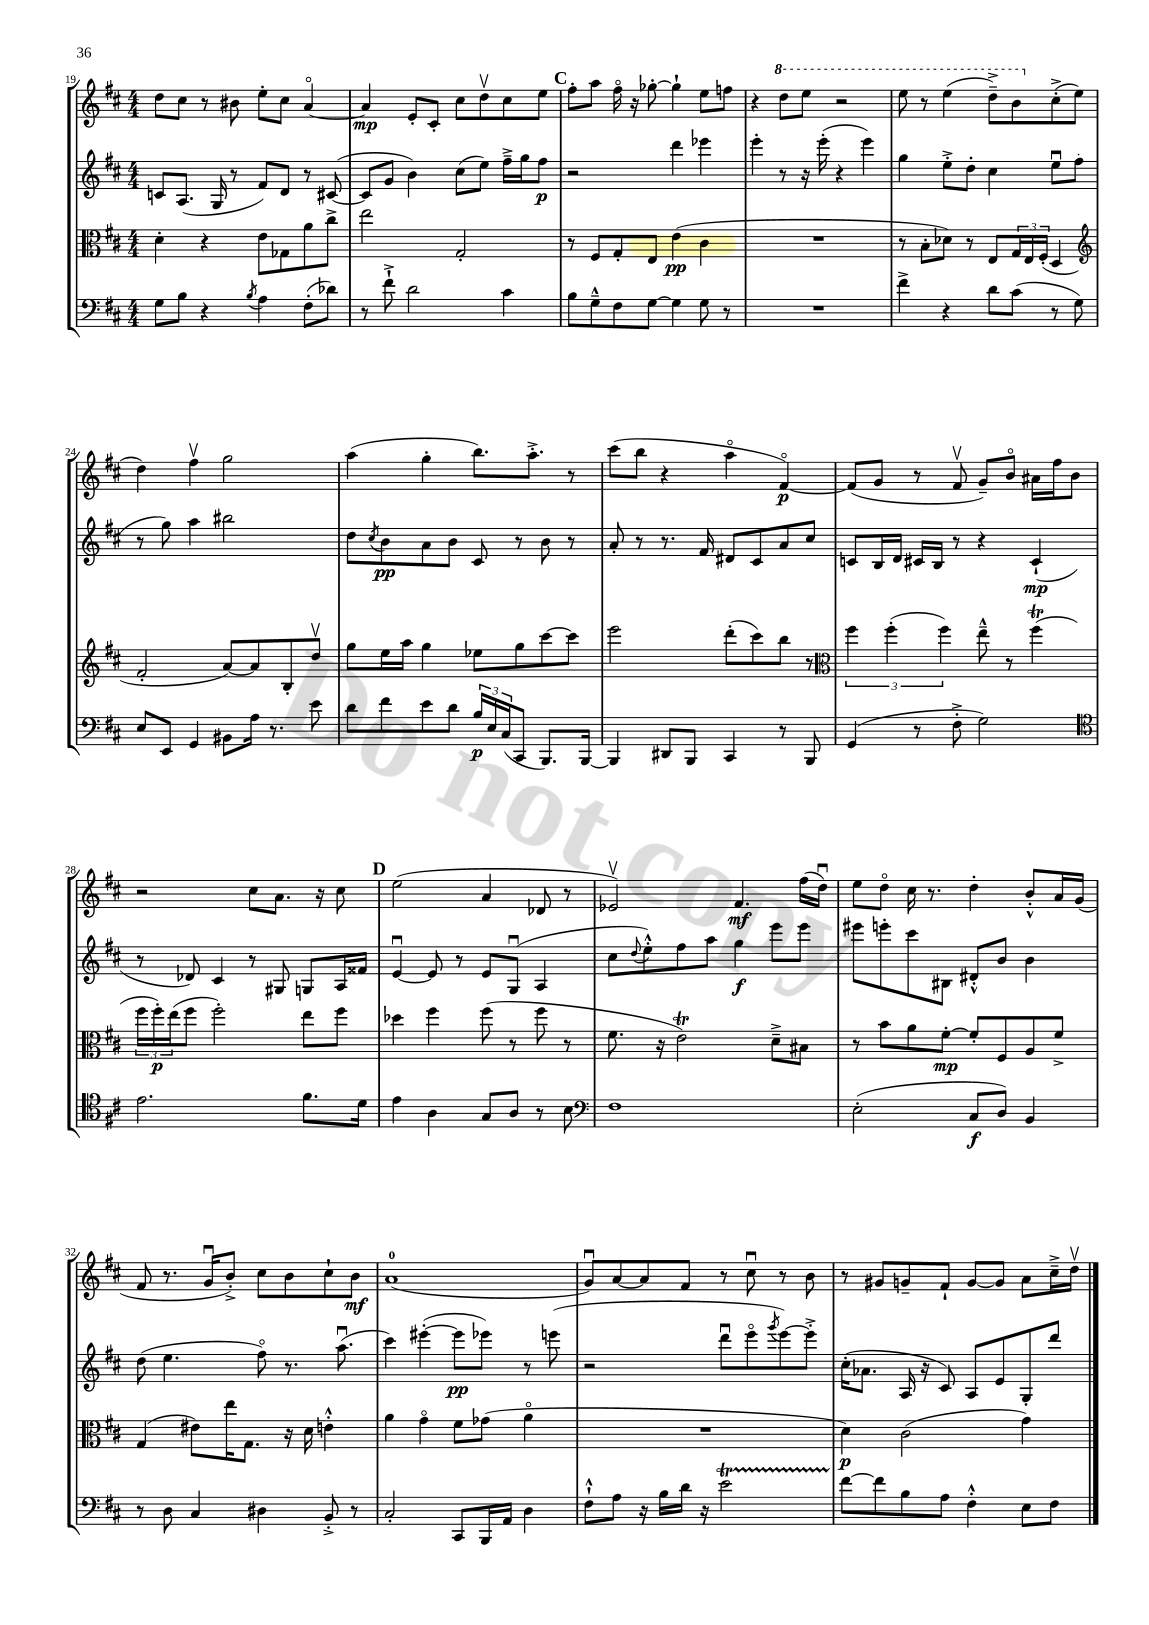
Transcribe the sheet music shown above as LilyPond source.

<<
\new StaffGroup <<
\new Staff = "s0" {
    \clef treble \key d \major \numericTimeSignature \time 4/4
    d''8 cis''8 r8 bis'8 e''8-. cis''8 a'4~\flageolet |
    a'4\mp e'8-. cis'8-. cis''8 d''8\upbow cis''8 e''8 |
    \mark \markup { \bold "C" } fis''8-. a''8 fis''16\flageolet r16 ges''8~-. ges''4-! e''8 f''8 |
    r4 \ottava #1 d'''8 e'''8 r2 |
    e'''8 r8 e'''4( d'''8--->) b''8 \ottava #0 cis''8-.->( e''8 |
    d''4) fis''4\upbow g''2 |
    a''4( g''4-. b''8.) a''8.-.-> r8 |
    cis'''8( b''8 r4 a''4\flageolet fis'4~\flageolet\p) |
    fis'8( g'8 r8 fis'8\upbow g'8--) b'8\flageolet ais'16 fis''16 b'8 |
    r2 cis''8 a'8. r16 cis''8 |
    \mark \markup { \bold "D" } e''2( a'4 des'8 r8 |
    ees'2\upbow) fis'4.\mf fis''16( d''16\downbow) |
    e''8 d''8\flageolet cis''16 r8. d''4-. b'8-.-^ a'16 g'16( |
    fis'8 r8. g'16\downbow b'8-.->) cis''8 b'8 cis''8-! b'8\mf |
    a'1-0( |
    g'8\downbow) a'8~ a'8 fis'8 r8 cis''8\downbow r8 b'8 |
    r8 gis'8 g'8-- fis'8-! g'8~ g'8 a'8 cis''16---> d''16\upbow \bar "|." |
}
\new Staff = "s1" {
    \clef treble \key d \major \numericTimeSignature \time 4/4
    c'8 a8.( g16 r8 fis'8) d'8 r8 cis'8~( |
    cis'8 g'8 b'4) cis''8( e''8) fis''16---> g''16 fis''8\p |
    \mark \markup { \bold "C" } r2 d'''4 ees'''4 |
    e'''4-. r8 r16 e'''16-.( r4 e'''4) |
    g''4 e''8-.-> d''8-. cis''4 e''8\downbow fis''8( |
    r8 g''8) a''4 bis''2 |
    d''8 \acciaccatura { cis''8 } b'8\pp a'8 b'8 cis'8 r8 b'8 r8 |
    a'8-. r8 r8. fis'16 dis'8 cis'8 a'8 cis''8 |
    c'8 b16 d'16 cis'16 b16 r8 r4 cis'4-!\mp( |
    r8 des'8) cis'4 r8 gis8 g8 a16 fisis'16 |
    \mark \markup { \bold "D" } e'4~\downbow e'8 r8 e'8 g8\downbow( a4 |
    cis''8 \appoggiatura { d''8 } e''8-.-^) fis''8 a''8 g''4\f e'''8 e'''8 |
    eis'''8 e'''8-. cis'''8 bis8 dis'8-.-^ b'8 b'4 |
    d''8( e''4. fis''8\flageolet) r8. a''8.\downbow( |
    cis'''4) eis'''4~-.( eis'''8\pp ees'''8) r8 e'''8( |
    r2 d'''8\downbow e'''8\flageolet \acciaccatura { g'''8 } e'''8~) e'''8-.-> |
    cis''16-.( aes'8. a16 r16 cis'8) a8 e'8 g8-. d'''8 \bar "|." |
}
\new Staff = "s2" {
    \clef alto \key d \major \numericTimeSignature \time 4/4
    d'4-. r4 e'8 ges8 a'8 cis''8-> |
    e''2 g2-. |
    \mark \markup { \bold "C" } r8 fis8 g8-. e8 e'4\pp( cis'4 |
    R1 |
    r8 b8-. des'8) r8 e8 \tuplet 3/2 { g16 e16 fis16-.( } d4 |
    \clef treble fis'2-. a'8~) a'8 b8-. d''8\upbow |
    g''8 e''16 a''16 g''4 ees''8 g''8 cis'''8~ cis'''8 |
    e'''2 d'''8-.( cis'''8) b''8 r8 |
    \clef alto \tuplet 3/2 { fis''4 fis''4-.( fis''4) } e''8---^ r8 fis''4\trill( |
    \tuplet 3/2 { fis''16 fis''16-.\p) e''16( } fis''8 fis''2-.) e''8 fis''8 |
    \mark \markup { \bold "D" } des''4 fis''4 fis''8( r8 fis''8 r8 |
    fis'8. r16 e'2\trill) d'8---> bis8 |
    r8 b'8 a'8 fis'8~-.\mp fis'8-. fis8 a8 fis'8-> |
    g4( eis'8) e''16 g8. r16 d'16 e'4-.-^ |
    a'4 g'4\flageolet fis'8 ges'8( a'4\flageolet |
    R1 |
    d'4\p) cis'2( g'4) \bar "|." |
}
\new Staff = "s3" {
    \clef bass \key d \major \numericTimeSignature \time 4/4
    g8 b8 r4 \acciaccatura { b8 } a4 fis8-.( des'8) |
    r8 fis'8-!-> d'2 cis'4 |
    \mark \markup { \bold "C" } b8 g8---^ fis8 g8~ g4 g8 r8 |
    R1 |
    fis'4-> r4 d'8 cis'8( r8 g8) |
    e8 e,8 g,4 bis,8 a16 r8. e'8 |
    d'8 fis'8 e'8 d'8 \tuplet 3/2 { b16\p e16 cis16( } cis,8 b,,8.) b,,16~ |
    b,,4 dis,8 b,,8 cis,4 r8 b,,8 |
    g,4( r8 fis8-.-> g2) |
    \clef tenor e'2. fis'8. d'16 |
    \mark \markup { \bold "D" } e'4 a4 g8 a8 r8 b8 |
    \clef bass fis1 |
    e2-.( cis8\f d8) b,4 |
    r8 d8 cis4 dis4 b,8-.-> r8 |
    cis2-. cis,8 b,,16 a,16 d4 |
    fis8-!-^ a8 r16 b16 d'16 r16 e'2\startTrillSpan |
    fis'8~\stopTrillSpan fis'8 b8 a8 fis4-.-^ e8 fis8 \bar "|." |
}
>>
>>
\layout { \context { \Score currentBarNumber = #19 } }
